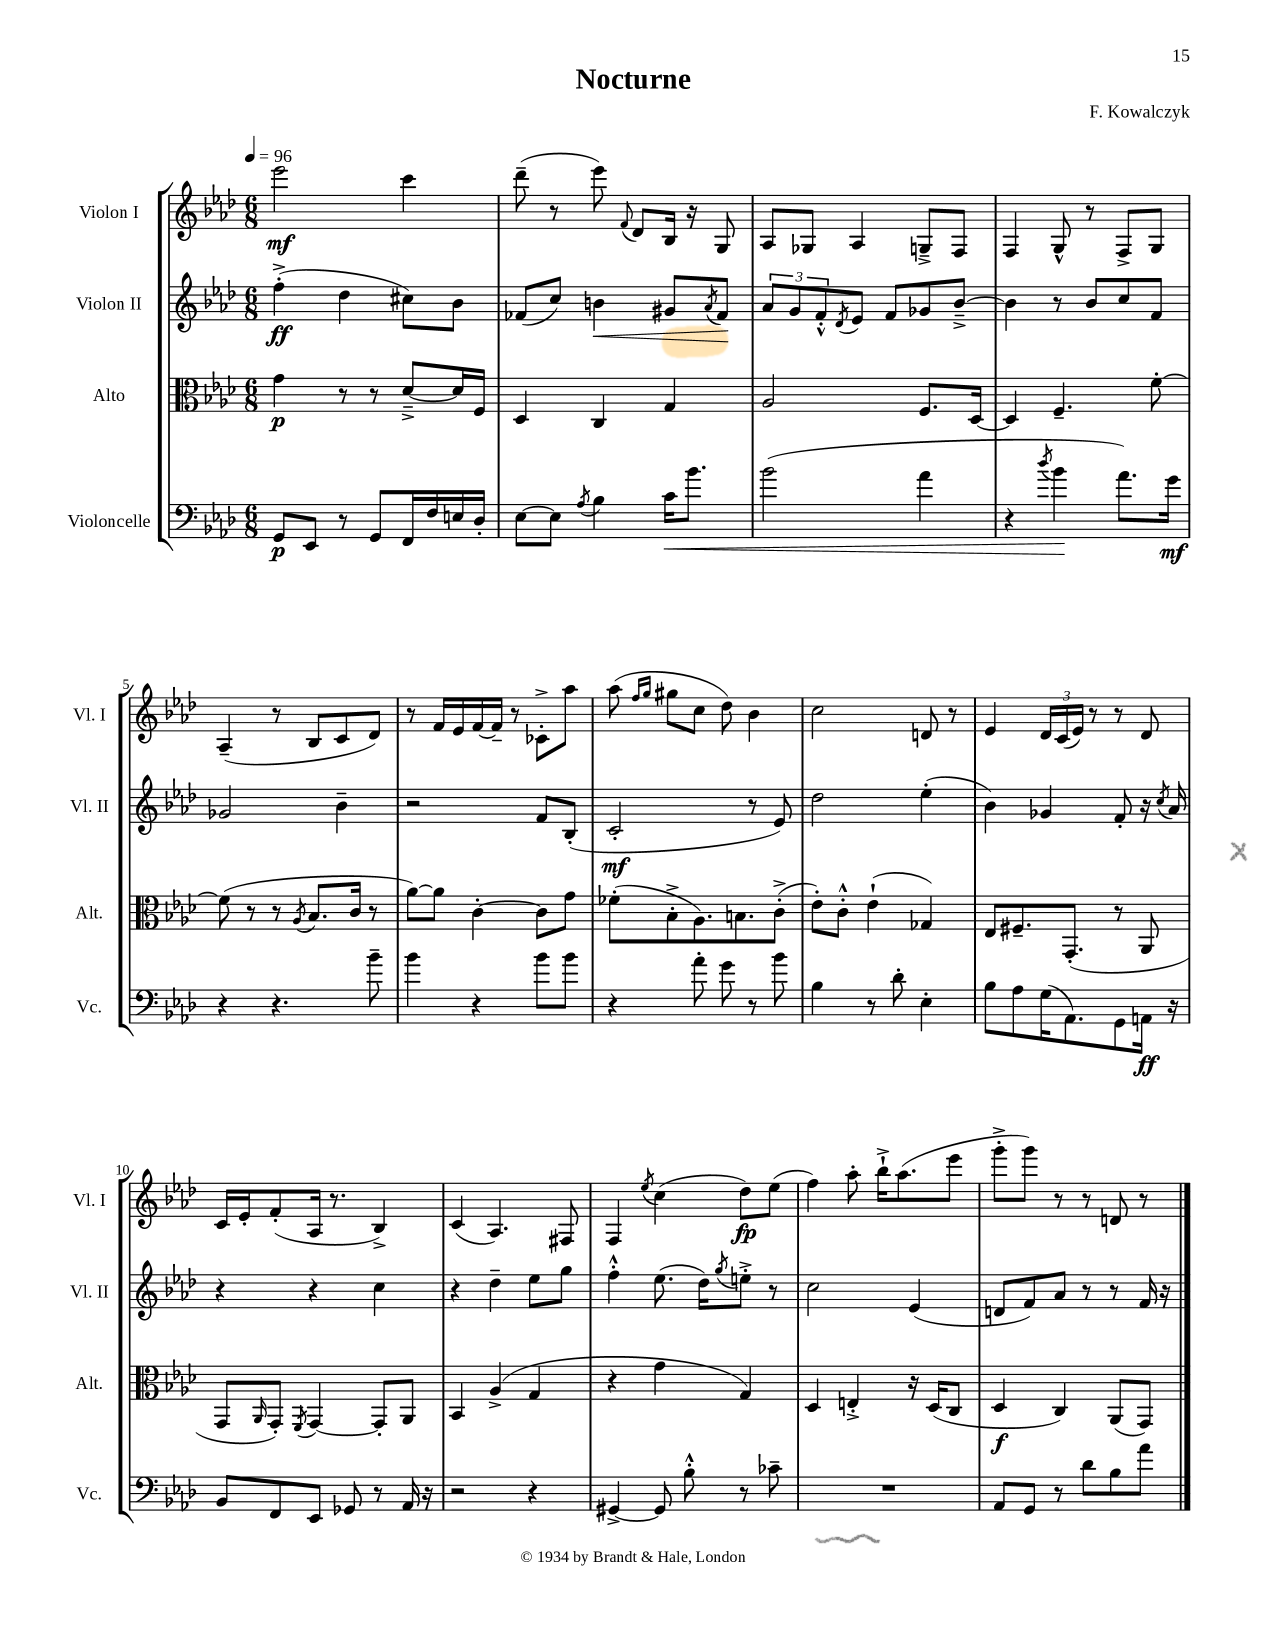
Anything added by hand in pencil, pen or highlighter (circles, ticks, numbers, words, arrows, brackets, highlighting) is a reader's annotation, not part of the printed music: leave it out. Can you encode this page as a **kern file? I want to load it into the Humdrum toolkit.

**kern	**kern	**kern	**kern
*staff4	*staff3	*staff2	*staff1
*clefF4	*clefC3	*clefG2	*clefG2
*k[b-e-a-d-]	*k[b-e-a-d-]	*k[b-e-a-d-]	*k[b-e-a-d-]
*M6/8	*M6/8	*M6/8	*M6/8
*MM96	*MM96	*MM96	*MM96
8GG/L	4g\	(4ff'^\	2eee-\
8EE-/J	.	.	.
8r	8r	4dd-\	.
8GG/L	8r	.	.
16FF/L	[8d-~^/L	8cc#\L)	4ccc\
16F/	.	.	.
16E/	16d-/]L	8b-\J	.
16D-'/JJ	16F/JJ	.	.
=	=	=	=
[8E-\L	4D-/	(8f-/L	(8ddd-~\
8E-\]J	.	8cc/J)	8r
8qA-/	.	.	.
4B-\	4C/	4b\	8eee-\)
.	.	.	8qqf/
.	.	.	8d-/L
16c\LK	4G/	8g#/L	16B-/Jk
8.b-\J	.	.	16r
.	.	8qa-/	.
.	.	8f-/J	8G/
=	=	=	=
(2b-\	2A-/	12a-/L	8A-/L
.	.	12g/	.
.	.	.	8G-/J
.	.	12f'^^/	.
.	.	8qd-/	.
.	.	8e-/J	4A-/
.	.	8f/L	.
4a-\	8.F/L	8g-/	8G~^/L
.	.	[8b-~^/J	8F/J
.	[16D-/Jk	.	.
=	=	=	=
4r	4D-/]	4b-\]	4F/
8qdd-/	.	.	.
4b-\	4.F~/	8r	8G^^/
.	.	8b-/L	8r
8.a-\L)	.	8cc/	8F^/L
.	[8f'\	8f/J	8G/J
16g\Jk	.	.	.
=	=	=	=
4r	(8f\]	2g-/	(4A-~/
.	8r	.	.
4.r	8r	.	8r
.	8qA-/	.	.
.	8.B-/L	.	8B-/L
.	.	4b-~\	8c/
.	16c/Jk	.	.
8b-~\	8r	.	8d-/J)
=	=	=	=
4b-\	[8a-\L)	2r	8r
.	8a-\]J	.	16f/LL
.	.	.	16e-/
4r	[4c'\	.	[16f/
.	.	.	16f~/]JJ
.	.	.	8r
8b-\L	8c\]L	8f/L	8c-'^\L
8b-\J	8g\J	(8B-'/J	8aa-\J
=	=	=	=
4r	(8f-'\L	2c'/	(8aa-\
.	.	.	16qqff/LL
.	.	.	16qqgg/JJ
.	8B-'^\	.	8gg#\L
8a-'\	8.A-\)	.	8cc\J
8g\	.	.	8dd-\)
.	8.B\	.	.
8r	.	8r	4b-\
8b-\	(8c'^\J	8e-/)	.
=	=	=	=
4B-\	8e-'\L)	2dd-\	2cc\
.	8c'^^\J	.	.
8r	(4e-`\	.	.
8d-'\	.	.	.
4E-'\	4G-/)	(4ee-'\	8d/
.	.	.	8r
=	=	=	=
8B-\L	8E-/L	4b-\)	4e-/
8A-\	8.F#~/	.	.
(16G\K	.	4g-/	24d-/LL
.	.	.	(24c/
8.AA-\)	(8.GG'/J	.	.
.	.	.	24e-/JJ)
.	.	.	8r
8GG\	8r	8f'/	8r
16AA\Jk	8AA-/	16r	8d-/
.	.	8qcc/	.
16r	.	16a-/	.
=	=	=	=
8BB-/L	8GG/L	4r	16c/LL
.	.	.	16e-'/J
.	16qqAA-/	.	.
8FF/	8GG'/J)	.	(8f'/
.	8qFF/	.	.
8EE-/J	[4GG/	4r	16A-/Jk
.	.	.	8.r
8GG-/	.	.	.
8r	8GG'/]L	4cc\	4B-^/)
16AA-/	8AA-/J	.	.
16r	.	.	.
=	=	=	=
2r	4BB-/	4r	(4c/
.	(4A-^/	4dd-~\	4.A-/)
4r	4G/	8ee-\L	.
.	.	8gg\J	8F#/
=	=	=	=
[4GG#^/	4r	4ff'^^\	4F/
.	.	.	8qee-/
8GG#/]	4g\	(8.ee-\	(4cc\
8B-'^^\	.	.	.
.	.	16dd-\LK)	.
.	.	8qgg/	.
8r	4G/)	8ee'^\J	8dd-\L)
8c-~\	.	8r	(8ee-\J
=	=	=	=
2.r	4D-/	2cc\	4ff\)
.	4E'^/	.	8aa-'\
.	.	.	16bb-`^\LK
.	.	.	(8.aa-\
.	16r	(4e-/	.
.	(16D-/LK	.	.
.	8C/J	.	8eee-\J
=	=	=	=
8AA-/L	4D-/	8d/L	8ggg'^\L
8GG/J	.	8f/)	8ggg\J)
8r	4C/)	8a-/J	8r
8d-\L	.	8r	8r
8B-\	(8AA-/L	8r	8d/
8a-\J	8GG/J)	16f/	8r
.	.	16r	.
==	==	==	==
*-	*-	*-	*-
